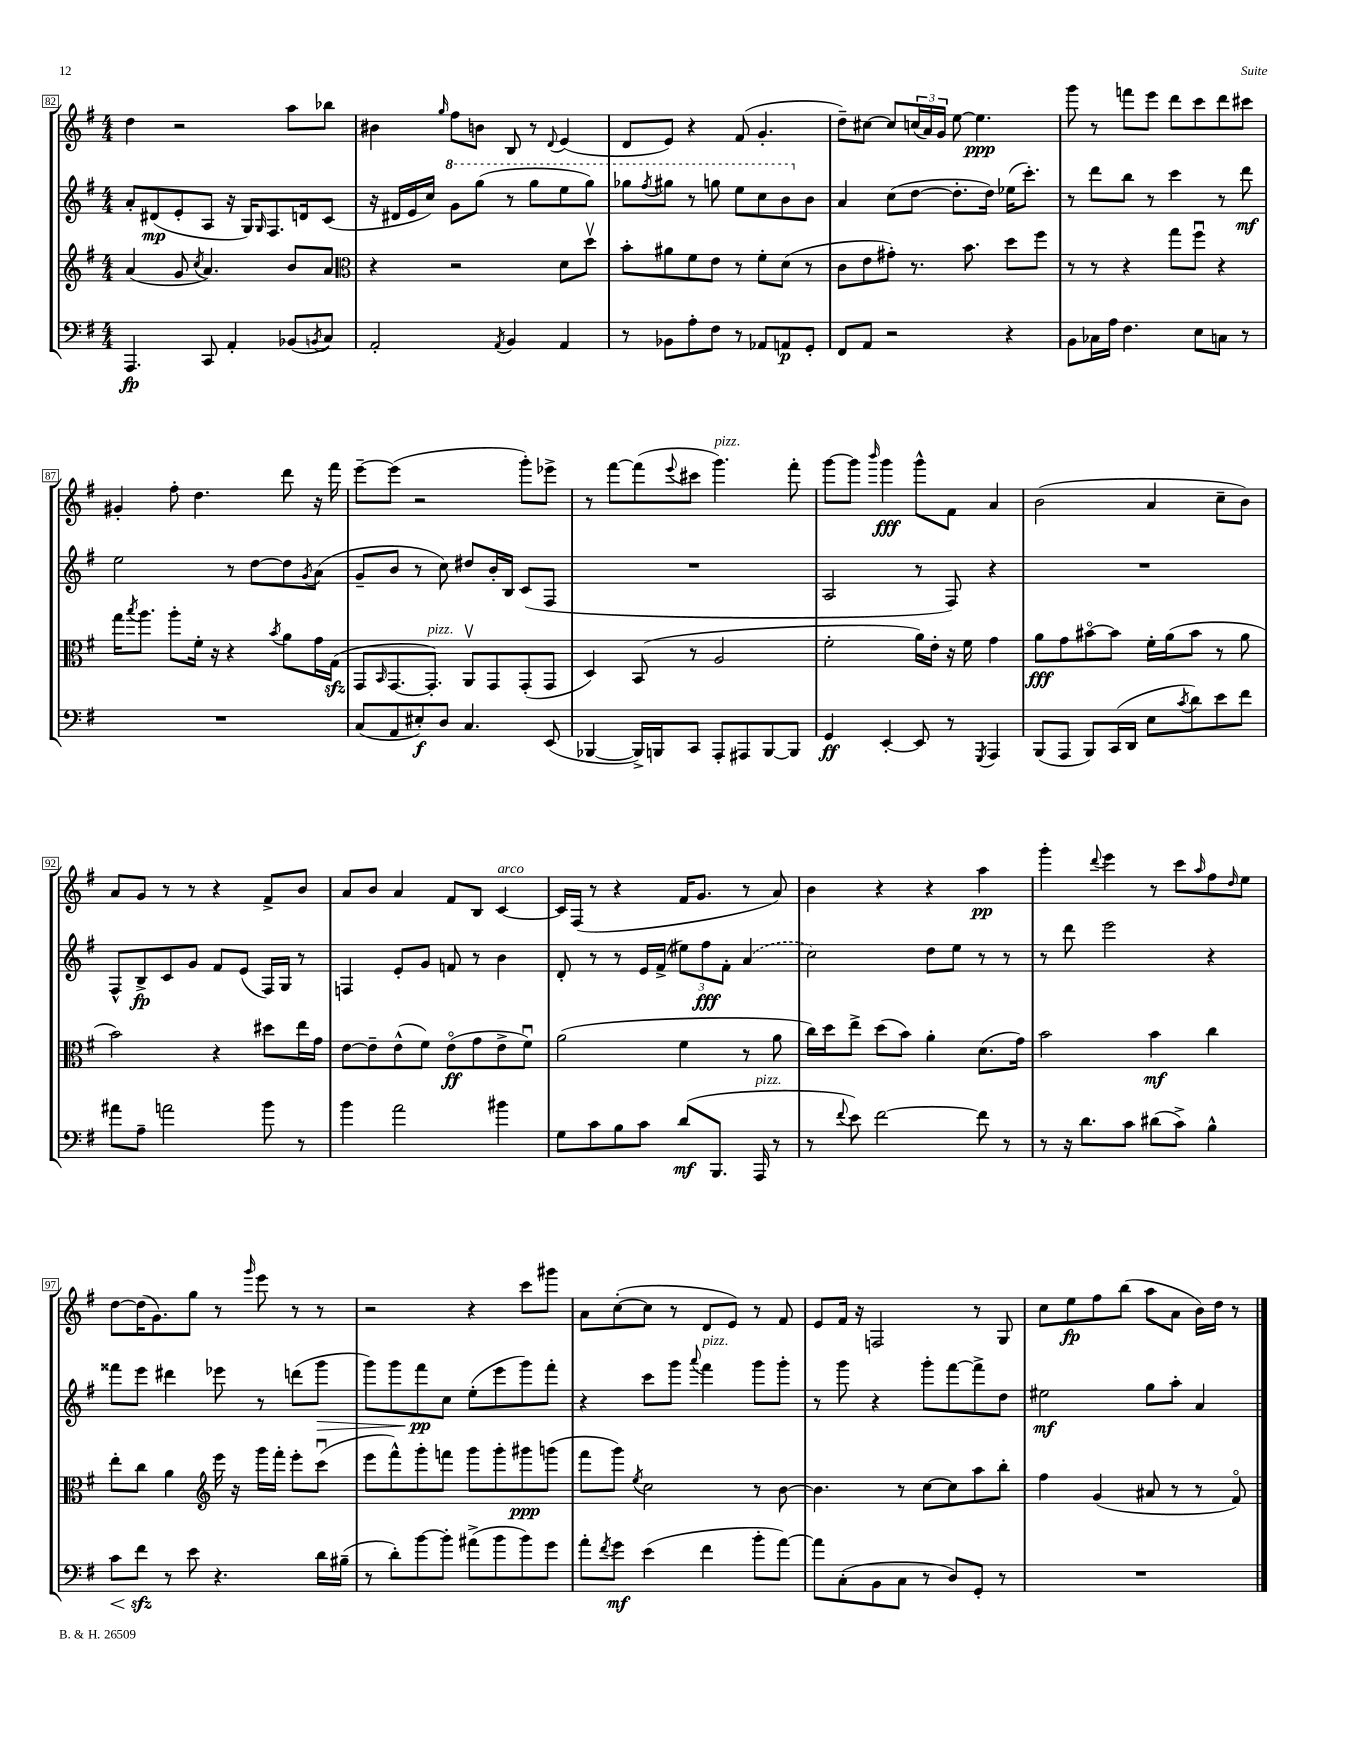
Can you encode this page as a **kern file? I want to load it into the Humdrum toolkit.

**kern	**kern	**kern	**kern
*staff4	*staff3	*staff2	*staff1
*clefF4	*clefG2	*clefG2	*clefG2
*k[f#]	*k[f#]	*k[f#]	*k[f#]
*M4/4	*M4/4	*M4/4	*M4/4
4.AAA/	(4a/	8a'/L	4dd\
.	.	(8d#/	.
.	8g/	8e'/	2r
.	8qcc/	.	.
8CC/	4.a/)	8A/J	.
4AA'/	.	16r	.
.	.	16G/LK)	.
.	.	16qqG/	.
.	.	8.F#/	.
(8BB-/L	8b/L	.	8aa\L
.	.	16d/k	.
8qBB/	.	.	.
8C/J)	8a/J	(8c/J	8bb-\J
=	=	=	=
*	*clefC3	*	*
2AA'/	4r	16r	4b#\
.	.	16d#/LL	.
.	.	16e/	.
.	.	16cc/JJ)	.
.	.	.	16qqgg/
.	2r	8gg\L	8ff#\L
.	.	(8ggg\J	8b\J
8qAA/	.	.	.
4BB/	.	8r	8B/
.	.	8ggg\L	8r
.	.	.	8qqd/
4AA/	8d\L	8eee\	(4e/
.	8ddv\J	8ggg\J)	.
=	=	=	=
8r	8b'\L	8ggg-\L	8d/L
.	.	8qfff#/	.
8BB-\L	8a#\	8ggg#\J	8e/J)
8A'\	8f#\	8r	4r
8F#\J	8e\J	8ggg\	.
8r	8r	8eee\L	(8f#/
8AA-/L	8f#'\L	8ccc\	4.g'/
8AA/	(8d\J	8bb\	.
8GG'/J	8r	8b\J	.
=	=	=	=
8FF#/L	8c\L	4a/	8dd~\L)
8AA/J	8e\	.	[8cc#\J
2r	8g#'\J)	(8cc\L	8cc#/]L
.	8.r	[8dd\J	(24cc/L
.	.	.	24a/)
.	.	.	24g/JJ
.	.	8.dd'\]L	[8ee\
.	8.b\	.	.
.	.	.	4.ee\]
.	.	16dd\Jk)	.
4r	8dd\L	(16ee-\LK	.
.	.	8.ccc'\J)	.
.	8ff#\J	.	.
=	=	=	=
8BB\L	8r	8r	8ggg\
16C-\L	8r	8ddd\L	8r
16A\JJ	.	.	.
4.F#\	4r	8bb\J	8fff\L
.	.	8r	8eee\J
.	8gg\L	4ccc\	8ddd\L
8E\L	8ff#u\J	.	8ccc\
8C\J	4r	8r	8ddd\
8r	.	8ddd\	8ccc#\J
=	=	=	=
1r	16gg\LK	2ee\	4g#'/
.	8qbb/	.	.
.	8.aa\J	.	.
.	8aa'\L	.	8ff#'\
.	16f#'\Jk	.	4.dd\
.	16r	.	.
.	4r	8r	.
.	.	[8dd\L	.
.	8qb/	.	.
.	8a\L	8dd\]	8ddd\
.	.	8qg/	.
.	16g\L	(8a\J	16r
.	(16G\JJ	.	16fff#\
=	=	=	=
(8C/L	8GG/L	8g~/L	[8eee~\L
.	16qqBB/	.	.
8AA/	[8.GG/	8b/J	(8eee\]J
8E#'/)	.	8r	2r
.	8.GG'/]J)	.	.
8D/J	.	8cc\)	.
4.C/	8AAv/L	8dd#/L	.
.	8GG/	16b'/L	.
.	.	16B/JJ	.
.	(8GG'/	(8c/L	8ggg'\L)
(8EE/	8GG/J	8F#/J	8eee-^\J
=	=	=	=
[4BBB-/	4D/)	1r	8r
.	.	.	[8fff#\L
16BBB-^/]LL)	(8BB/	.	(8fff#\]
16BBB/J	.	.	.
.	.	.	8qqeee/
8CC/J	8r	.	8ccc#\J
8AAA'/L	2A/	.	4.ggg\)
8AAA#/	.	.	.
[8BBB/	.	.	.
8BBB/]J	.	.	8fff#'\
=	=	=	=
4GG/	2f#'\	2A/	[8ggg\L
.	.	.	8ggg\]J
.	.	.	16qqbbb/
[4EE'/	.	.	4ggg\
8EE/]	16a\LL)	8r	8ggg^^\L
.	16e'\JJ	.	.
8r	16r	8F#/)	8f#\J
.	16f#\	.	.
8qGGG/	.	.	.
4AAA/	4g\	4r	4a/
=	=	=	=
(8BBB/L	8a\L	1r	(2b\
8AAA/J	8g\	.	.
8BBB/L)	[8b#o\	.	.
(16CC/L	8b#\]J	.	.
16DD/JJ	.	.	.
8E\L	16f#'\LL	.	4a/
.	(16a\J	.	.
8qc/	.	.	.
8d\)	8b#\J	.	.
8e\	8r	.	8cc~\L
8f#\J	8a\	.	8b\J)
=	=	=	=
8a#\L	2b\)	8F#^^/L	8a/L
8A~\J	.	8B^/	8g/J
2a\	.	8c/	8r
.	.	8g/J	8r
.	4r	8f#/L	4r
.	.	(8e/J	.
8b\	8dd#\L	16F#/LL)	8f#^/L
.	.	16G/JJ	.
8r	16ee\L	8r	8b/J
.	16g\JJ	.	.
=	=	=	=
4b\	[8e\L	4F/	8a/L
.	8e~\]	.	8b/J
2a\	(8e^^\	8e'/L	4a/
.	8f#\J)	8g/J	.
.	(8eo\L	8f/	8f#/L
.	8g\	8r	8B/J
4b#\	8e^\	4b\	[4c/
.	8f#u\J)	.	.
=	=	=	=
8G\L	(2a\	8d'/	16c/]LL
.	.	.	(16F#/JJ
8c\	.	8r	8r
8B\	.	8r	4r
8c\J	.	16e/LL	.
.	.	(16f#^/JJ	.
(8d/L	4f#\	12ee#\L)	16f#/LK
.	.	.	8.g/J
.	.	12ff#\	.
8.BBB/J	.	.	.
.	.	12f#'\J	.
.	8r	(4a/	8r
16AAA/	.	.	.
8r	8a\	.	8a/)
=	=	=	=
8r	16cc\LL)	2cc\)	4b\
.	16dd\J	.	.
8qqf#/	.	.	.
8e\)	8ee^\J	.	.
[2f#\	(8dd\L	.	4r
.	8b\J)	.	.
.	4a'\	8dd\L	4r
.	.	8ee\J	.
8f#\]	(8.d\L	8r	4aa\
8r	.	8r	.
.	16g\Jk)	.	.
=	=	=	=
8r	2b\	8r	4ggg'\
16r	.	8ddd\	.
8.d\L	.	.	.
.	.	.	8qqddd/
.	.	2eee\	4eee\
8c\J	.	.	.
(8d#\L	4b\	.	8r
8c^\J)	.	.	8ccc\L
.	.	.	16qqaa/
4B^^\	4cc\	4r	8ff#\
.	.	.	16qqdd/
.	.	.	8ee\J
=	=	=	=
8c\L	8ee'\L	8fff##\L	[8dd\L
8f#\J	8cc\J	8eee\J	(16dd\]K
.	.	.	8.g\)
8r	4a\	4ddd#\	.
8e\	.	.	8gg\J
*	*clefG2	*	*
4.r	16eee\	8eee-\	8r
.	16r	.	.
.	.	.	16qqggg/
.	16ggg\LL	8r	8eee\
.	16fff#'\JJ	.	.
.	8eee'\L	(8ddd\L	8r
16d\LL	(8cccu\J	8ggg\J	8r
(16B#~\JJ	.	.	.
=	=	=	=
8r	8eee\L	8ggg\L)	2r
8d'\L)	8fff#^^\)	8ggg\	.
[8b\	8ggg'\	8fff#\	.
8b'\]J	8fff\J	8cc\J	.
(8a#^\L	8ggg\L	(8ee'\L	4r
8b\	8ggg'\	8eee\	.
8b\)	8ggg#\	8ggg\)	8ccc\L
8g\J	(8ggg\J	8fff#'\J	8ggg#\J
=	=	=	=
8a'\L	8fff#\L	4r	8a\L
8qf#/	.	.	.
8g\J	8ggg\J)	.	([8cc'\
.	8qee/	.	.
(4e\	2cc\	8ccc\L	8cc\]J
.	.	8ggg\J	8r
.	.	8qqaaa/	.
4f#\	.	4fff#\	8d/L
.	.	.	8e/J)
8b'\L	8r	8ggg\L	8r
[8a\J)	[8b\	8ggg'\J	8f#/
=	=	=	=
8a\]L	4.b\]	8r	8e/L
(8C'\	.	8ggg\	16f#/Jk
.	.	.	16r
8BB\	.	4r	2F/
8C\J	8r	.	.
8r	[8cc\L	8ggg'\L	.
8D/L)	8cc\]	[8fff#\	.
8GG'/J	8aa\	8fff#^\]	8r
8r	8bb'\J	8dd\J	8G/
=	=	=	=
1r	4ff#\	2ee#\	8cc\L
.	.	.	8ee\
.	(4g/	.	8ff#\
.	.	.	(8bb\J
.	8a#/	8gg\L	8aa\L
.	8r	8aa'\J	8a\J
.	8r	4a/	16b\LL)
.	.	.	16dd\JJ
.	8f#o/)	.	8r
==	==	==	==
*-	*-	*-	*-
